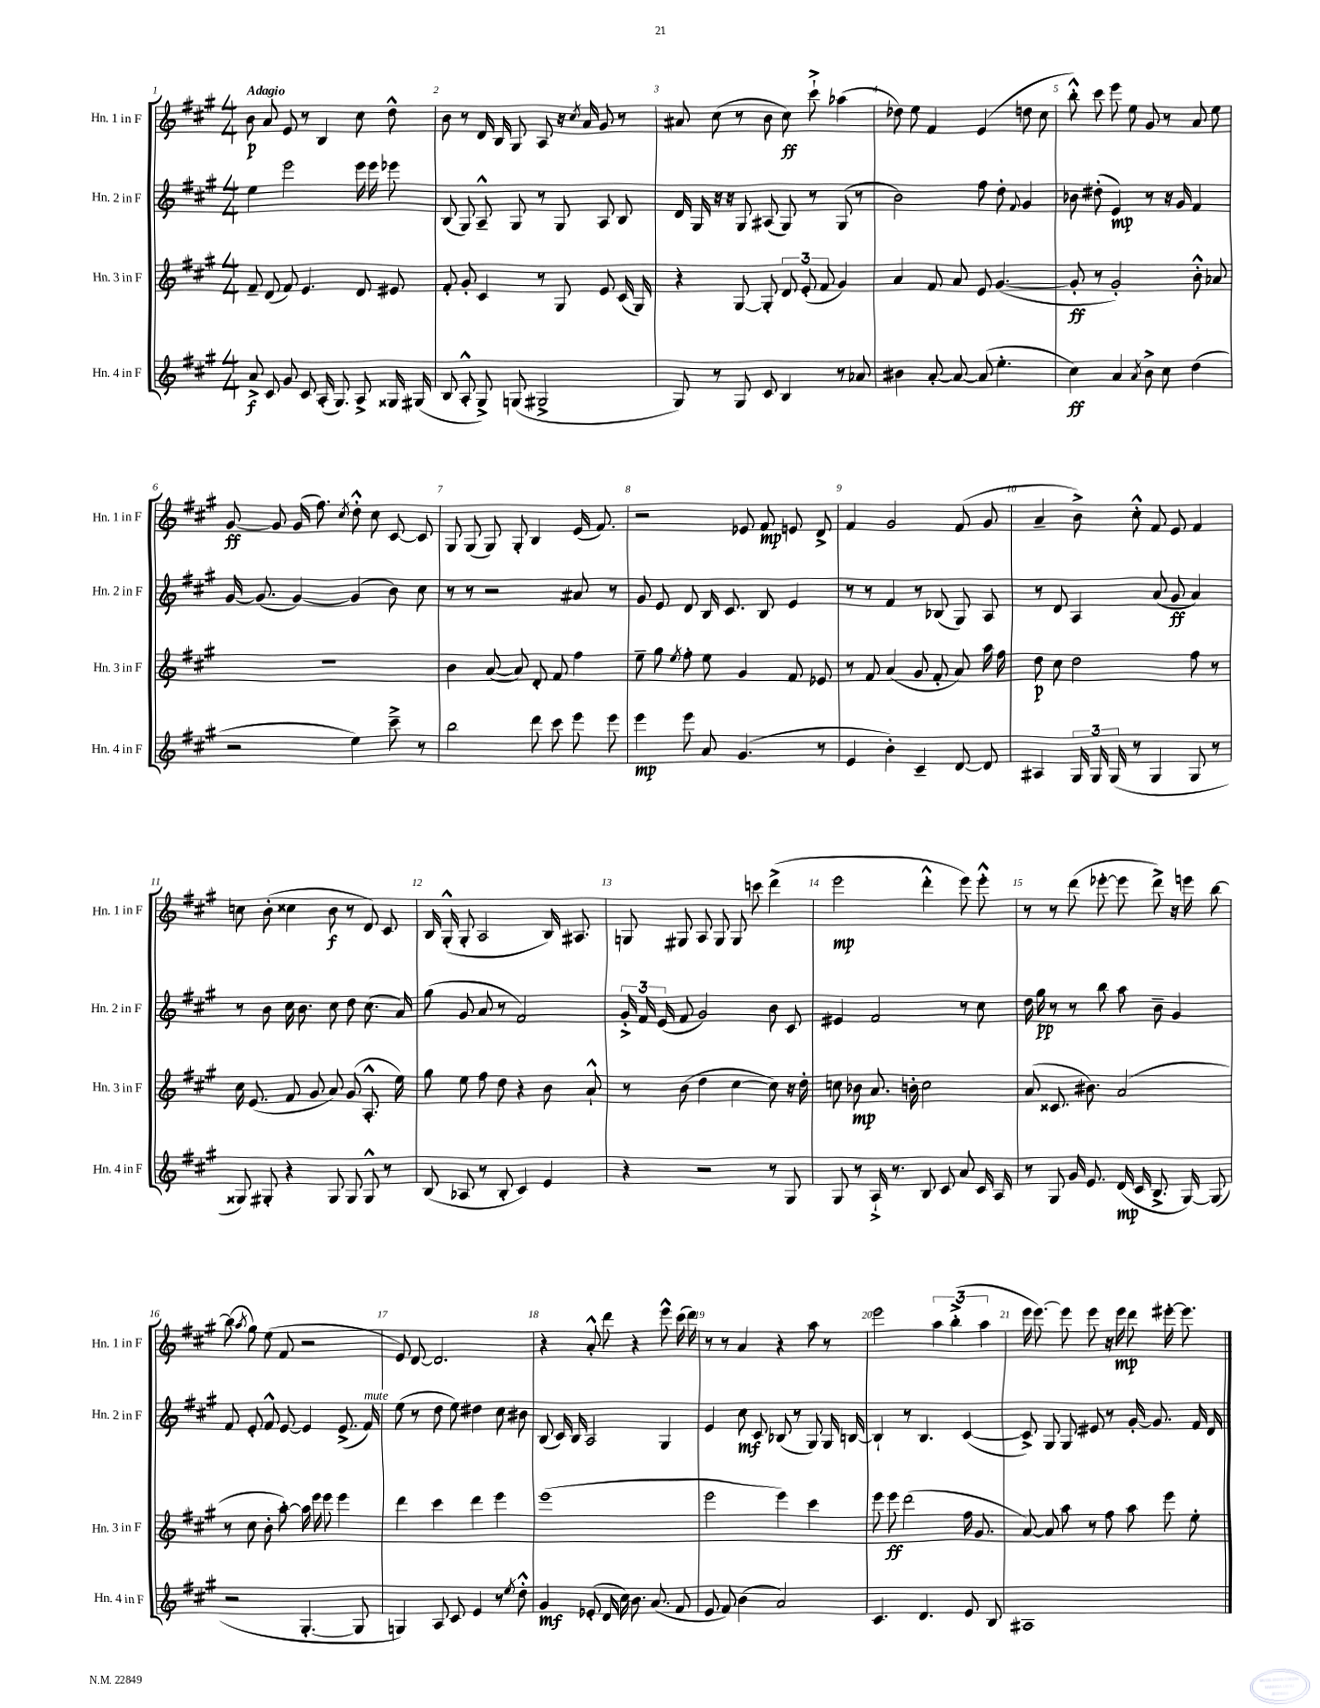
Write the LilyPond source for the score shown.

<<
\new StaffGroup <<
\new Staff = "s0" \with { instrumentName = "Hn. 1 in F" shortInstrumentName = "Hn. 1 in F" } {
    \clef treble \key a \major \numericTimeSignature \time 4/4 \tempo "Adagio"
    \autoBeamOff b'8\p a'8 e'8 r8 b4 cis''8 d''8-^ |
    b'8 r8 d'16 b16 gis8 a8 r16 \acciaccatura { cis''8 } a'16 gis'8 r8 |
    ais'8 cis''8( r8 b'8 cis''8\ff) cis'''8-!-> aes''4( |
    des''8) e''8 fis'4 e'4( d''8 cis''8 |
    b''8-.-^) cis'''8 e'''8 e''8 gis'8 r8 a'8 e''8 |
    gis'8~\ff gis'8 gis'16( fis''8.) \acciaccatura { cis''8 } d''8-.-^ cis''8 cis'8~ cis'8 |
    gis8 gis8( gis8) gis8-. b4 e'16( fis'8.) |
    r2 ees'8 fis'8\mp e'8 d'8-> |
    fis'4 gis'2 fis'8( gis'8 |
    a'4-- b'8->) cis''8-.-^ fis'8 e'8 fis'4 |
    c''8 b'8-.( cisis''4 b'8\f r8 d'8) cis'8 |
    b16 gis16-.-^( gis8-. a2 b16) ais8. |
    g8 gis8 a8 gis8 gis8 c'''8 d'''4->( |
    e'''2\mp d'''4-.-^ e'''8) e'''8-.-^ |
    r8 r8 d'''8( ees'''8~-. ees'''8 d'''8->) r16 e'''16 b''8~ |
    b''8( \acciaccatura { a''8 } gis''8) e''8( fis'8 r2 |
    e'8) d'8~ d'2. |
    r4 a'8-.-^ d'''8 r4 e'''8-^ cis'''16( d'''16) |
    r8 r8 a'4 r4 a''8 r8 |
    e'''2 \tuplet 3/2 { a''4 b''4-.->( a''4 } |
    e'''16 e'''8.~) e'''8 e'''8 r16 e'''16\mp d'''8 eis'''16~-. eis'''8. \bar "|." |
}
\new Staff = "s1" \with { instrumentName = "Hn. 2 in F" shortInstrumentName = "Hn. 2 in F" } {
    \clef treble \key a \major \numericTimeSignature \time 4/4
    \autoBeamOff e''4 e'''2 e'''16 e'''16 ees'''8 |
    b8( gis8) a8---^ gis8 r8 gis8 a8 b8 |
    d'16 gis16 r16 r16 gis8 ais8( gis8) r8 gis8( r8 |
    b'2) fis''8 d''8-. \appoggiatura { fis'8 } gis'4 |
    bes'8 dis''8-.( e'4\mp) r8 r16 gis'16 fis'4 |
    gis'16~ gis'8.( gis'4~) gis'4( b'8) cis''8 |
    r8 r8 r2 ais'8 r8 |
    gis'8 e'8 d'8 b16 cis'8. b8 e'4 |
    r8 r8 fis'4 r8 bes8( gis8) a8 |
    r8 d'8 a4 a'8( gis'8\ff a'4) |
    r8 b'8 cis''16 b'8. cis''8 d''8 cis''8.( a'16) |
    gis''8( gis'8 a'8 r8 fis'2) |
    \tuplet 3/2 { gis'16-.-> fis'16 e'16( } fis'8 gis'2) b'8 cis'8 |
    eis'4 fis'2 r8 cis''8 |
    d''16 gis''16\pp r8 r8 b''8 a''8 b'8-- gis'4 |
    fis'8 e'8-. fis'8-^ e'8~ e'4 e'8.->( fis'16^\markup { \italic "mute" }) |
    e''8( r8 d''8 e''8) dis''4 cis''8 bis'8 |
    b8( cis'16) b16 a2 gis4 |
    e'4 cis''8\mf cis'8 bes8( r8 gis8) gis16 b16~ |
    b4-! r8 b4. cis'4~( |
    cis'8->) gis8 gis8 eis'8 r8 gis'16~-. gis'8. fis'16 d'16 \bar "|." |
}
\new Staff = "s2" \with { instrumentName = "Hn. 3 in F" shortInstrumentName = "Hn. 3 in F" } {
    \clef treble \key a \major \numericTimeSignature \time 4/4
    \autoBeamOff fis'8-- d'8( fis'8) e'4. d'8 eis'8 |
    fis'8-. gis'8-. cis'4 r8 gis8 e'8 cis'16( gis16) |
    r4 gis8~ gis8-. \tuplet 3/2 { d'8 e'8-.( fis'8 } gis'4) |
    a'4 fis'8 a'8 e'8 gis'4.~( |
    gis'8-.\ff r8 gis'2-.) b'8-.-^ aes'8 |
    r1 |
    b'4 a'8~( a'8) d'8-. fis'8 fis''4 |
    e''8-- gis''8 \acciaccatura { e''8 } fis''8-. e''8 gis'4 fis'8 ees'8 |
    r8 fis'8 a'4( gis'8 fis'8-. a'8) a''16 fis''16 |
    d''8\p cis''8 d''2 fis''8 r8 |
    cis''16 e'8.( fis'8 gis'8 a'8) gis'8( a8.-.-^ e''16) |
    gis''8 e''8 fis''8 d''8 r4 b'8 a'8-!-^ |
    r8 b'8( d''4 cis''4~ cis''8) r16 d''16-. |
    c''8 bes'8\mp a'8. b'16-. c''2 |
    a'8( cisis'8. bis'8.) a'2( |
    r8 cis''8 b'8-. a''8~-.) a''16 e'''16 e'''8 e'''4 |
    d'''4 cis'''4 d'''4 e'''4 |
    e'''1( |
    e'''2 e'''4) cis'''4 |
    e'''8 e'''8\ff d'''2( fis''16 gis'8. |
    a'8~) a'8 a''8 r8 fis''8 a''8 e'''8 e''8-. \bar "|." |
}
\new Staff = "s3" \with { instrumentName = "Hn. 4 in F" shortInstrumentName = "Hn. 4 in F" } {
    \clef treble \key a \major \numericTimeSignature \time 4/4
    \autoBeamOff a'8->\f cis'8 gis'8 cis'8 a16-.( gis8.) a8-> gisis16 gis16( |
    b8 a8-.-^ gis8->) g8( gis2-> |
    gis8) r8 gis8 cis'8 b4 r8 aes'8 |
    bis'4 a'8~-. a'8~ a'8( e''4.-. |
    cis''4\ff) a'4 \acciaccatura { a'8 } b'8-> cis''8 d''4( |
    r2 e''4) cis'''8---> r8 |
    b''2 d'''8 cis'''8 e'''8 e'''8 |
    e'''4\mp e'''8 a'8 gis'4.( r8 |
    e'4 b'4-.) cis'4-- d'8~ d'8 |
    ais4 \tuplet 3/2 { gis16 gis16 gis16( } r8 gis4 gis8 r8 |
    gisis8) gis8-. r4 gis8 gis8 gis8-^ r8 |
    b8( aes8 r8 b8-. cis'4) e'4 |
    r4 r2 r8 gis8 |
    gis8 r8 a16-!-> r8. b8 cis'8 a'8 cis'16 a16 |
    r8 gis8 gis'16 e'8. d'16\mp( cis'16 b8.-> gis16~) gis8( |
    r2 gis4.~-. gis8 |
    g4) a8 cis'8 e'4 r8 \acciaccatura { e''8 } d''8-.-^ |
    gis'4\mf ees'8-.( d'16 cis''16) b'8. a'8.( fis'8 |
    e'8 fis'8) b'4( a'2) |
    cis'4. d'4. e'8 b8 |
    ais1 \bar "|." |
}
>>
>>
\layout { \context { \Score \override BarNumber.break-visibility = ##(#f #t #t) barNumberVisibility = #all-bar-numbers-visible } }
